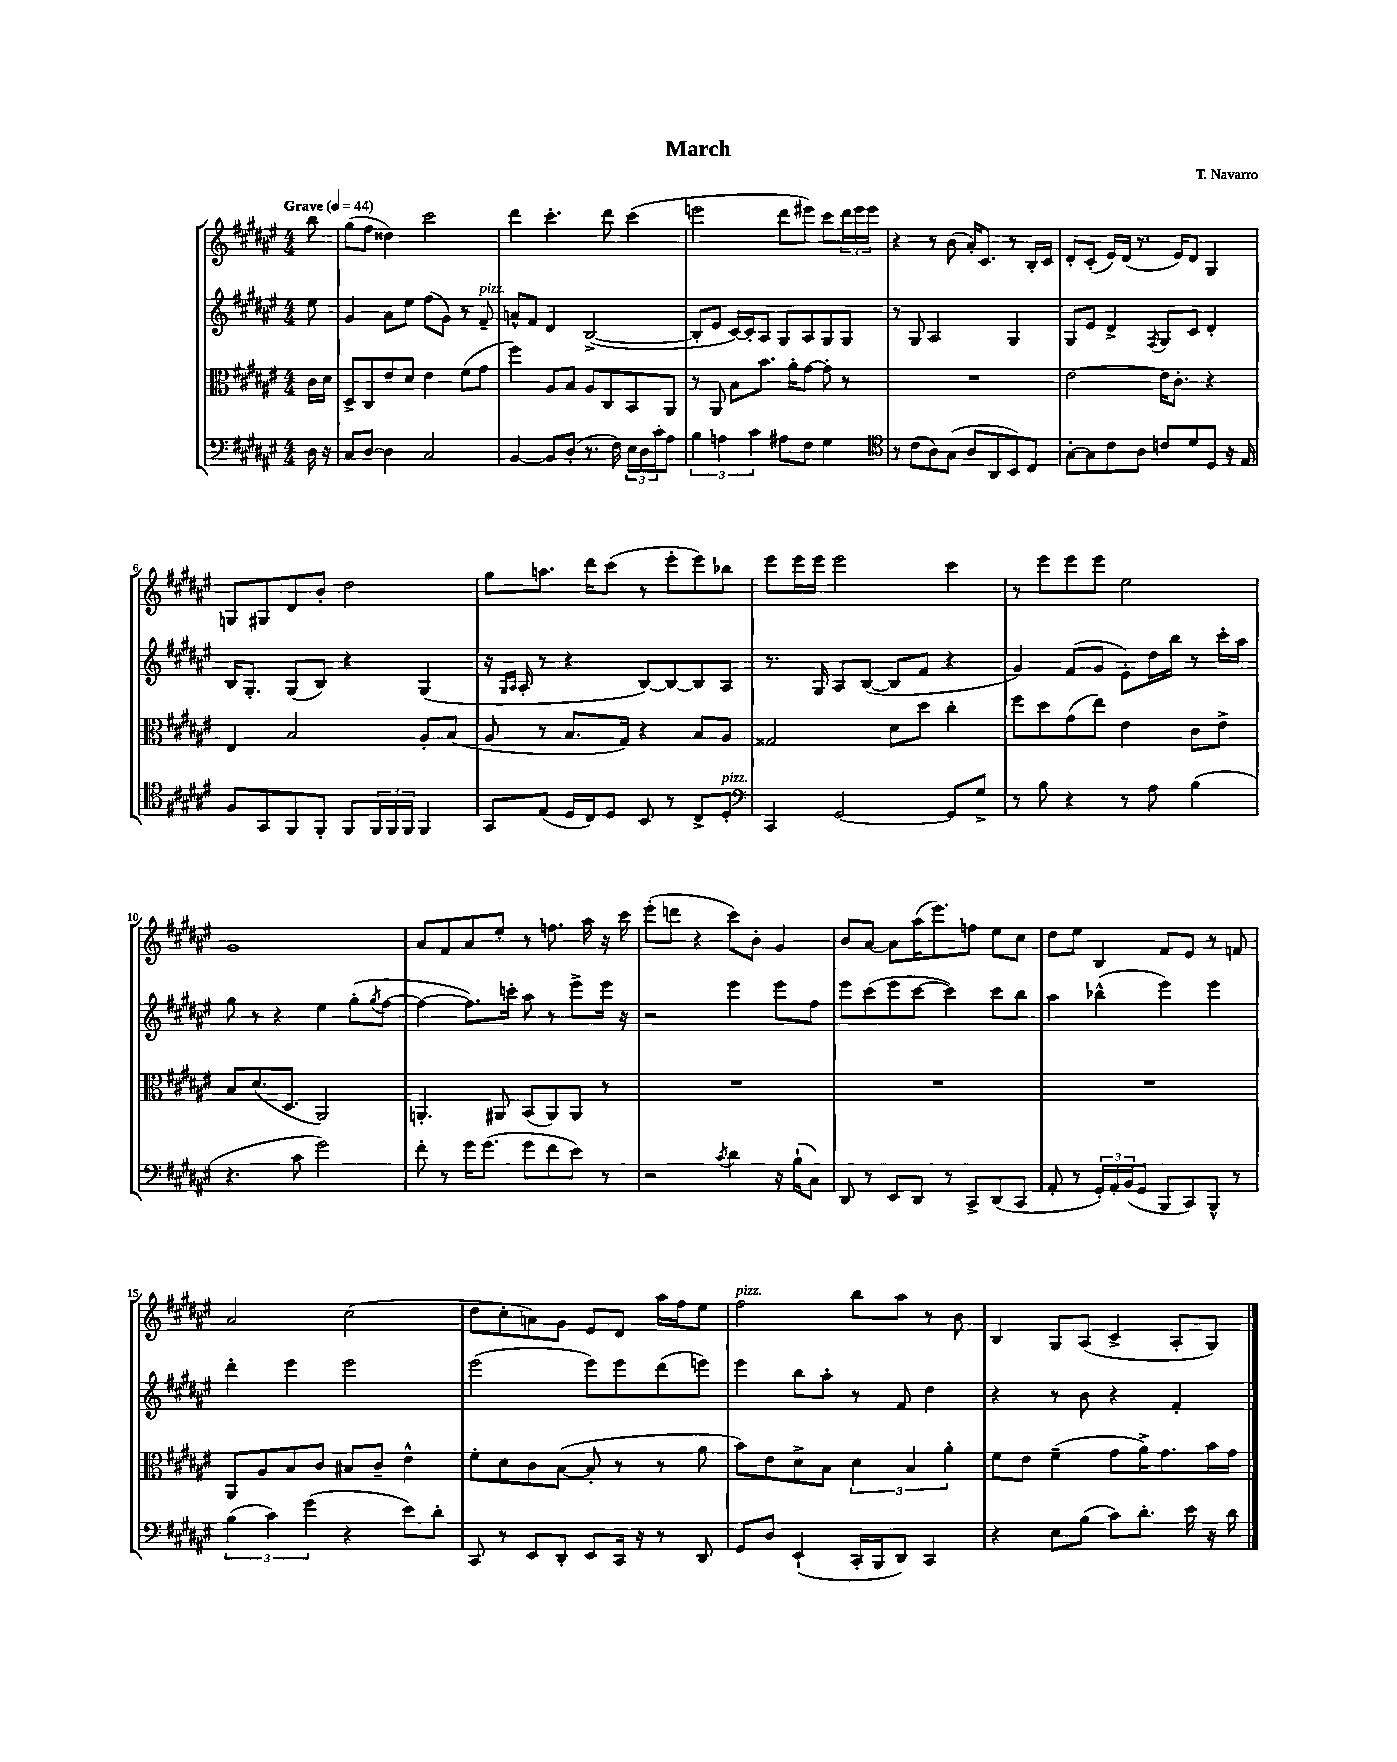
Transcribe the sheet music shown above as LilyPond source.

\header { title = "March" composer = "T. Navarro" }
<<
\new StaffGroup <<
\new Staff = "s0" {
    \clef treble \key fis \major \numericTimeSignature \time 4/4 \partial 8 \tempo "Grave" 4 = 44
    b''8 |
    gis''8( fis''8 disis''4) cis'''2 |
    dis'''4 cis'''4.-. dis'''8 cis'''4( |
    e'''2 dis'''8 eis'''8) cis'''8 \tuplet 3/2 { dis'''16 eis'''16 eis'''16 } |
    r4 r8 b'8( ais'16-.) cis'8. r8 b16-. cis'16 |
    dis'8-. cis'8-.( eis'16) dis'16( r8. eis'16) dis'8 gis4 |
    g8 gis8 dis'8 b'8-. dis''2 |
    gis''8 a''8. dis'''16 cis'''8( r8 eis'''8-. eis'''8) bes''8 |
    eis'''8 eis'''16 eis'''16 eis'''2 cis'''4 |
    r8 eis'''8 eis'''8 eis'''8 eis''2 |
    gis'1 |
    ais'8 fis'8 ais'8 eis''8-. r8 f''8. ais''16 r16 cis'''16 |
    eis'''8-.( d'''8 r4 cis'''8) b'8-. gis'4 |
    b'8 ais'8~ ais'8 ais''16( eis'''8.) f''8 eis''8 cis''8 |
    dis''8 eis''8 b4 fis'8 eis'8 r8 f'8 |
    ais'2 cis''2( |
    dis''8 cis''8-. a'8) gis'8 eis'8 dis'8 ais''16 fis''16 eis''8 |
    fis''2^\markup { \italic "pizz." } b''8 ais''8 r8 b'8 |
    b4 gis8 ais8( cis'4-> ais8-. gis8) \bar "|." |
}
\new Staff = "s1" {
    \clef treble \key fis \major \numericTimeSignature \time 4/4 \partial 8
    eis''8 |
    gis'4 ais'8 eis''8 fis''8( gis'8) r8 fis'8--^\markup { \italic "pizz." } |
    a'8-^ fis'8 dis'4 b2~->( |
    b8-. eis'8 cis'16~) cis'16-. ais8 gis8 ais8 gis8 gis8 |
    r8 gis8 ais2 gis4 |
    gis8 eis'8 dis'4-> \acciaccatura { fis8 } gis8 cis'8 dis'4-. |
    b16 gis8.-. gis8( b8) r4 gis4( |
    r16 \grace { gis16 ais16 } ais16-. r8 r4 b8~) b8~ b8 ais8 |
    r8. gis16 ais8 b8~( b8 fis'8 r4 |
    gis'4) fis'8( gis'8 eis'8-.) dis''16 b''16 r8 cis'''16-. ais''16 |
    gis''8 r8 r4 eis''4 gis''8-.( \acciaccatura { gis''8 } fis''8~ |
    fis''4~ fis''8.) c'''16-. ais''8 r8 eis'''8-> eis'''16 r16 |
    r2 eis'''4 eis'''8 fis''8 |
    eis'''8 cis'''8( eis'''8 cis'''8~ cis'''4) cis'''8 b''8 |
    ais''4 bes''4-^( eis'''4) eis'''4 |
    dis'''4-. eis'''4 eis'''2 |
    eis'''2( eis'''8) eis'''8 dis'''8( e'''8) |
    eis'''4 b''8 ais''8-. r8 fis'8 dis''4 |
    r4 r8 b'8 r4 fis'4-. \bar "|." |
}
\new Staff = "s2" {
    \clef alto \key fis \major \numericTimeSignature \time 4/4 \partial 8
    cis'16 dis'16 |
    dis8-> cis8 eis'8 dis'8 eis'4 fis'8( gis'8 |
    fis''4) ais8 b8 ais8 cis8 b,8 ais,8 |
    r8 ais,8 b8 b'8. ais'16-. gis'8~ gis'8-. r8 |
    R1 |
    eis'2~ eis'16 cis'8.-. r4 |
    eis4 b2 ais8-. b8( |
    ais8 r8 b8. gis16) r4 b8 ais8 |
    gisis2 dis'8 dis''8 cis''4-. |
    fis''8 dis''8 gis'8( eis''8) eis'4 cis'8 eis'8-> |
    b8 dis'8.( dis8. ais,2) |
    a,4.-. ais,8 b,8( ais,8) ais,8 r8 |
    R1 |
    R1 |
    R1 |
    ais,8 ais8 b8 cis'8 bis8 cis'8-- eis'4-^ |
    fis'8-. dis'8 cis'8 b8~( b8-. r8 r8 ais'8 |
    b'8) eis'8 dis'8-> b8 \tuplet 3/2 { dis'4 b4 ais'4-. } |
    fis'8 eis'8 fis'4--( gis'8 ais'16->) gis'8. b'16 gis'16 \bar "|." |
}
\new Staff = "s3" {
    \clef bass \key fis \major \numericTimeSignature \time 4/4 \partial 8
    dis16 r16 |
    cis8 dis8~ dis4 cis2 |
    b,4~ b,8 dis8-.( r8. fis16) \tuplet 3/2 { eis16 dis16 cis'16-. } ais8 |
    \tuplet 3/2 { b4 a4 cis'4 } ais8 fis8 gis4 |
    \clef tenor r8 cis'8( ais8) gis8( ais8 ais,8 b,8) cis8 |
    gis8~-. gis8 cis'8 ais8 c'8 dis'8 dis8 r16 eis16 |
    fis8 gis,8 fis,8 fis,8-. fis,8 \tuplet 3/2 { fis,16 fis,16 fis,16 } fis,4 |
    gis,8 eis8( dis16 cis16) dis8 b,8 r8 cis8-> dis8-.^\markup { \italic "pizz." } |
    \clef bass cis,4 gis,2~ gis,8 gis8-> |
    r8 b8 r4 r8 ais8 b4( |
    r4. cis'8 gis'2) |
    fis'8-. r8 gis'16 gis'8.( gis'8 fis'8 eis'8) r8 |
    r2 \acciaccatura { cis'8 } dis'4 r16 b16-!( cis8) |
    dis,8 r8 eis,8 dis,8 r8 cis,8-> dis,8( cis,8 |
    ais,8-. r8 \tuplet 3/2 { gis,16-.) ais,16-. b,16( } gis,8 b,,8 cis,8) b,,8-^ r8 |
    \tuplet 3/2 { b4( cis'4) gis'4( } r4 eis'8) dis'8-. |
    cis,8 r8 eis,8 dis,8-. eis,8 cis,16 r16 r8 dis,8 |
    gis,8 dis8 eis,4-!( cis,16-. b,,16 dis,8) cis,4 |
    r4 eis8 b8( cis'8) dis'8.-. eis'16 r16 dis'16 \bar "|." |
}
>>
>>
